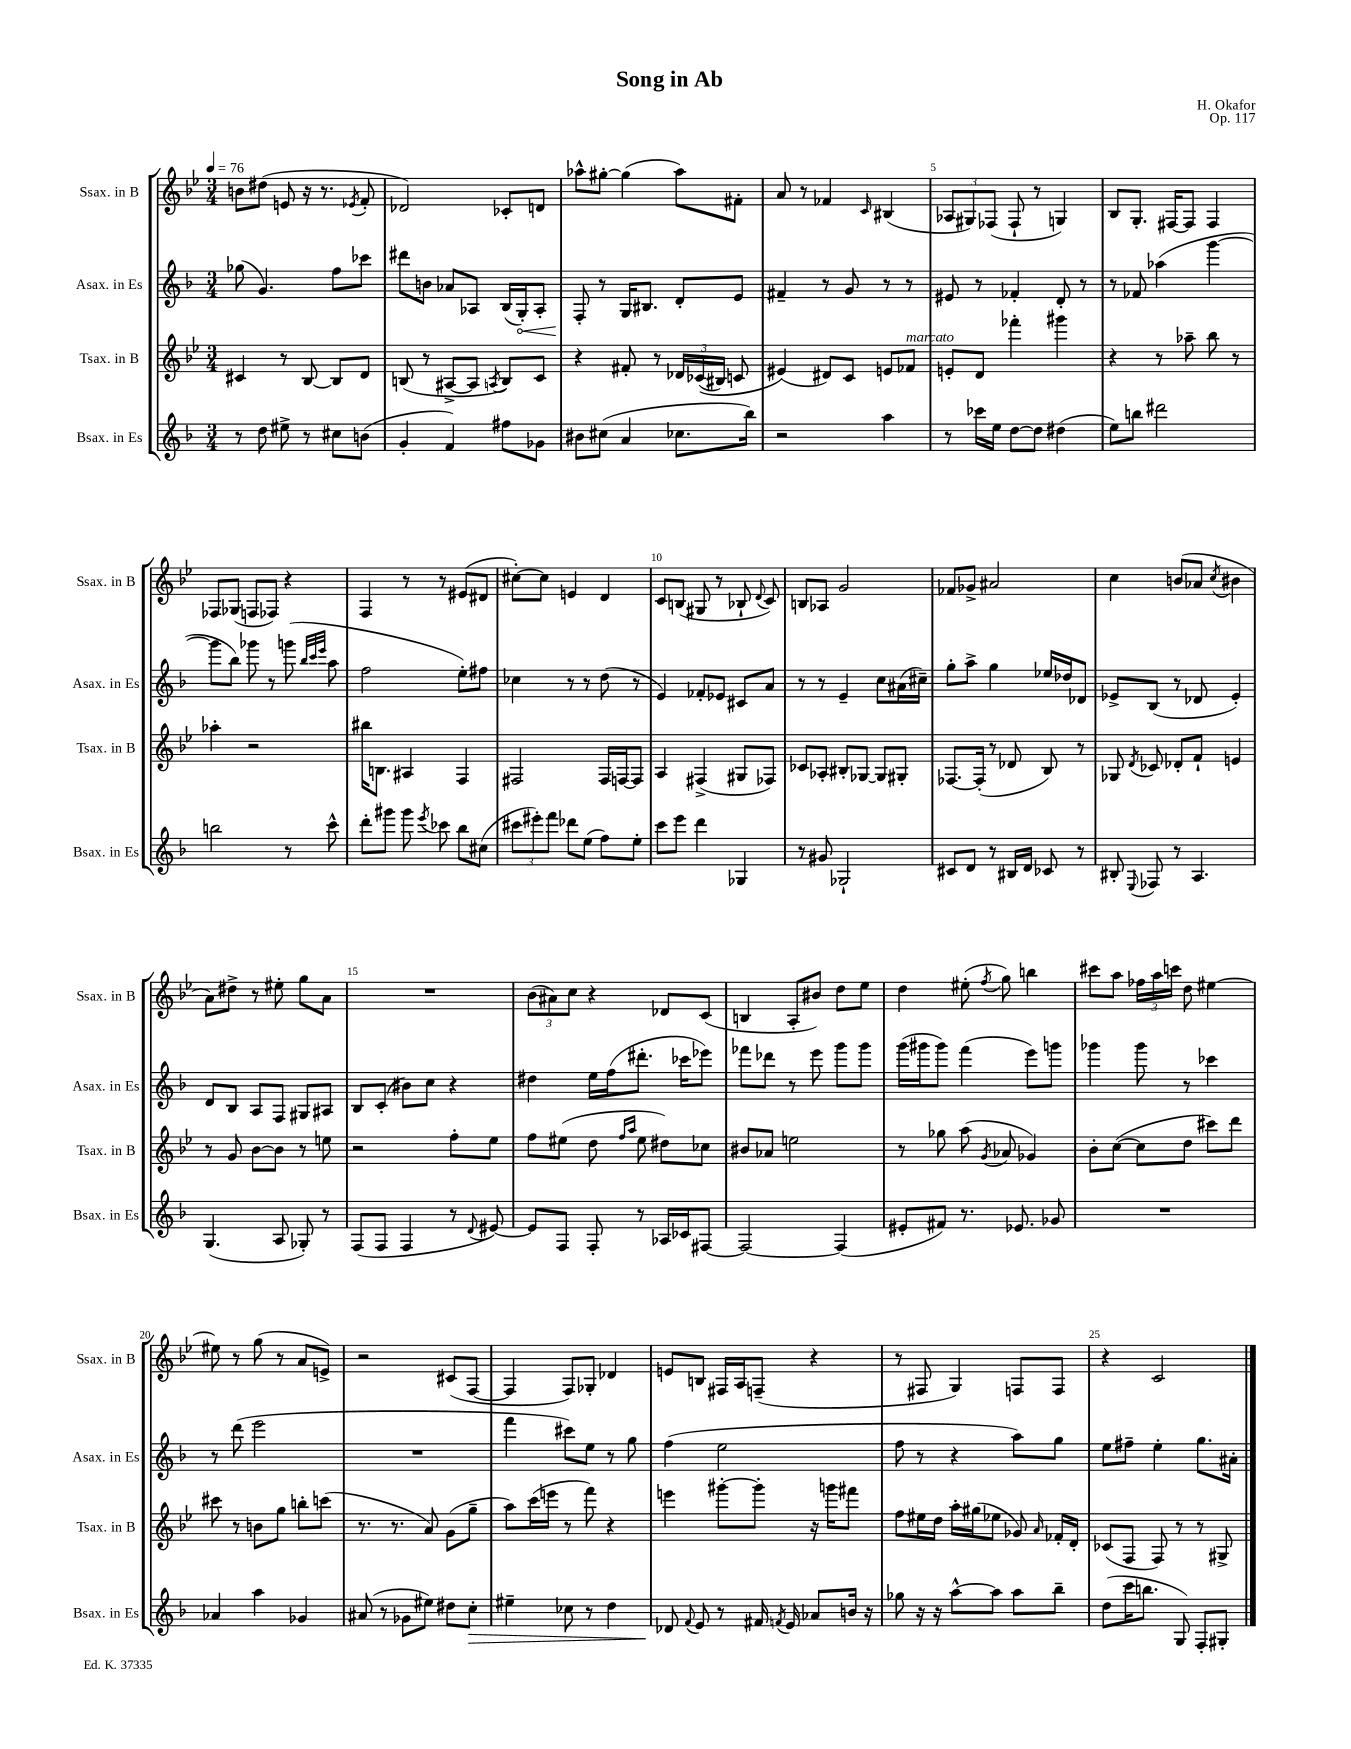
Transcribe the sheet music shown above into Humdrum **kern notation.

**kern	**kern	**kern	**kern
*staff4	*staff3	*staff2	*staff1
*clefG2	*clefG2	*clefG2	*clefG2
*k[b-]	*k[b-e-]	*k[b-]	*k[b-e-]
*M3/4	*M3/4	*M3/4	*M3/4
*MM76	*MM76	*MM76	*MM76
8r	4c#	(8gg-	8b
8dd	.	4.g)	(8dd#
8ee#^	8r	.	8e
8r	[8B-	.	16r
.	.	.	8.r
8cc#	8B-]	8ff	.
.	.	.	8qe-
(8b	8d	8ccc-	8f'
=	=	=	=
4g'	(8B	8ddd#	2d-)
.	8r	8b	.
4f)	[8A#^	8a-	.
.	8A#]	8A-	.
.	8qA	.	.
8ff#	8B)	(16B-	8c-'
.	.	16G')	.
8g-	8c	8A-'	8d
=	=	=	=
8b#	4r	8F'	8aa-^^
(8cc#	.	8r	[8gg#'
4a	8f#'	16G	(4gg#]
.	.	8.B#	.
.	8r	.	.
8.cc-	24d-	8d'	8aa-)
.	&((24c-	.	.
.	24B#)	.	.
.	8c	8e	8f#'
16bb-)	.	.	.
=	=	=	=
2r	(4e#&)	4f#~	8a
.	.	.	8r
.	8d#)	8r	4f-
.	8c	8g	.
.	.	.	16qqc
4aa	8e	8r	(4B#
.	8f-	8r	.
=	=	=	=
8r	8e'	8e#	12A-
.	.	.	12G#)
16ccc-	8d	8r	.
.	.	.	(12F-
16ee	.	.	.
[8dd	4fff-'	4f-'	8F-`
8dd]	.	.	8r
(4dd#	4ggg#	8d'	4G)
.	.	8r	.
=	=	=	=
8ee)	4r	8r	8B-
8bb	.	8f-	8.G'
2ddd#	8r	(4aa-	.
.	.	.	[16F#
.	8aa-~	.	8F#]
.	8bb-	[4ggg	4F#
.	8r	.	.
=	=	=	=
2bb	4aa-'	8ggg]	8F-
.	.	8bb-)	(8G-
.	2r	8ggg-	8F
.	.	8r	8F-)
8r	.	(8ggg	4r
.	.	32qqbb-	.
.	.	32qqccc	.
.	.	32qqeee	.
8ccc^^	.	8aa	.
=	=	=	=
8ddd'	16bb#	2ff	4F
.	8.B	.	.
8ggg#	.	.	.
8ggg#	4A#	.	8r
8qeee	.	.	.
8ccc-	.	.	8r
8bb-	4F	8ee')	(8e#
(8cc#	.	8ff#	8d#
=	=	=	=
12ccc#	2F#	4cc-	[8cc#')
12eee#')	.	.	.
.	.	.	8cc#]
12fff	.	.	.
8ddd-	.	8r	4e
(8ee	.	8r	.
8ff)	16F#	(8dd	4d
.	[16F	.	.
8ee'	8F]	8r	.
=	=	=	=
8ccc	4A	4e)	8c
8eee	.	.	(8B
4ddd	(4F#^	8f-'	8G#
.	.	8e-	8r
4G-	8G#	8c#	8B-`
.	.	.	8qqd
.	8F-)	8a	8c)
=	=	=	=
8r	8c-	8r	8B
8g#	8A-'	8r	8A-
2G-`	8B#'	4e~	2g
.	[8G-	.	.
.	8G-]	8cc	.
.	8G#'	(16a#	.
.	.	16cc#~)	.
=	=	=	=
8c#	[8.F-	8gg'	8f-
8d	.	8aa^	8g-^
.	(16F-']	.	.
8r	8r	4gg	2a#
16B#	8d-	.	.
16d	.	.	.
8c-	8B-)	16ee-	.
.	.	16dd-	.
8r	8r	8d-	.
=	=	=	=
8B#'	8G-	8e-^	4cc
8qqE	8qd	.	.
8F-	8c-	(8B-	.
8r	8d-'	8r	(8b
4.A	8f`	8d-	8a-
.	.	.	8qcc
.	4e	4e-')	4b#
=	=	=	=
(4.G	8r	8d	8a)
.	8g	8B-	8dd#^
.	[8b-	8A	8r
8A	8b-]	8F	8ee#'
8G-')	8r	8G#	8gg
8r	8ee	8A#	8a
=	=	=	=
(8F	2r	8B-	2.r
8F	.	(8c'	.
4F	.	8b#)	.
.	.	8cc	.
8r	8ff'	4r	.
8qqd	.	.	.
[8e#)	8ee-	.	.
=	=	=	=
8e#]	8ff	4dd#	(12b-
.	.	.	12a#)
8F	(8ee#	.	.
.	.	.	12cc
8F'	8dd	16ee	4r
.	.	(16ff	.
.	16qqff	.	.
.	16qqaa	.	.
8r	8ee#	8.ddd#'	.
16A-	8dd#)	.	8d-
16c-	.	16ccc-	.
[8F#	8cc-	8eee-)	(8c
=	=	=	=
2F#_	8b#	8fff-	4B
.	8a-	8ddd-	.
.	2ee	8r	8A'
.	.	8eee	8b#)
(4F#]	.	8ggg	8dd
.	.	8ggg	8ee-
=	=	=	=
8e#'	8r	(16ggg	4dd
.	.	16ggg#	.
8f#)	8gg-	8ggg#)	.
8.r	(8aa	(4fff	(8ee#'
.	8qg	.	8qff
.	8a-	.	8gg)
8.e-	.	.	.
.	4g-)	8eee)	4bb
8g-	.	8ggg	.
=	=	=	=
2.r	8b-'	4ggg-	8ccc#
.	([8cc	.	8aa
.	8cc]	8ggg-	24ff-
.	.	.	24aa
.	.	.	24ccc
.	8dd	8r	8dd
.	8ccc#)	4ccc-	[4ee#
.	8ddd	.	.
=	=	=	=
4a-	8ccc#	8r	8ee#]
.	8r	(8ddd	8r
4aa	8b	2eee	(8gg
.	8gg	.	8r
4g-	8bb'	.	8a
.	(8ccc	.	8e^)
=	=	=	=
(8a#	8.r	2.r	2r
8r	.	.	.
.	8.r	.	.
8g-	.	.	.
8ee#)	8a)	.	.
8dd#	(8g	.	(8c#
8cc'	8gg~	.	[8F
=	=	=	=
4ee#~	8aa)	4fff	4F]
.	(16ccc	.	.
.	16eee	.	.
8cc-	8r	8ccc#)	8F)
8r	8fff)	8ee	8G-'
4dd	4r	8r	4d-
.	.	8gg	.
=	=	=	=
8d-	4eee	(4ff	8e
8qqf	.	.	.
8e	.	.	8B
8r	[8ggg#'	2ee	16F#
.	.	.	16A
16f#	8ggg#']	.	(8F~
8qf	.	.	.
16e	.	.	.
8a-	16r	.	4r
.	16ggg	.	.
16b	8fff#	.	.
16r	.	.	.
=	=	=	=
8gg-	8ff	8ff	8r
16r	16ee#	8r	8F#
16r	16dd	.	.
[8aa^^	16aa'	4r	4G)
.	(16gg#	.	.
8aa]	8ee-	.	.
8aa	8g-)	8aa)	8F
.	16qqa	.	.
8bb-~	16f-'	8gg	8F
.	16d'	.	.
=	=	=	=
(8dd	(8c-	8ee	4r
16ccc	8F	8ff#~	.
8.bb	.	.	.
.	8F)	4ee'	2c
8G)	8r	.	.
8F'	8r	8.gg	.
8G#'	8G#^	.	.
.	.	16a#'	.
==	==	==	==
*-	*-	*-	*-
